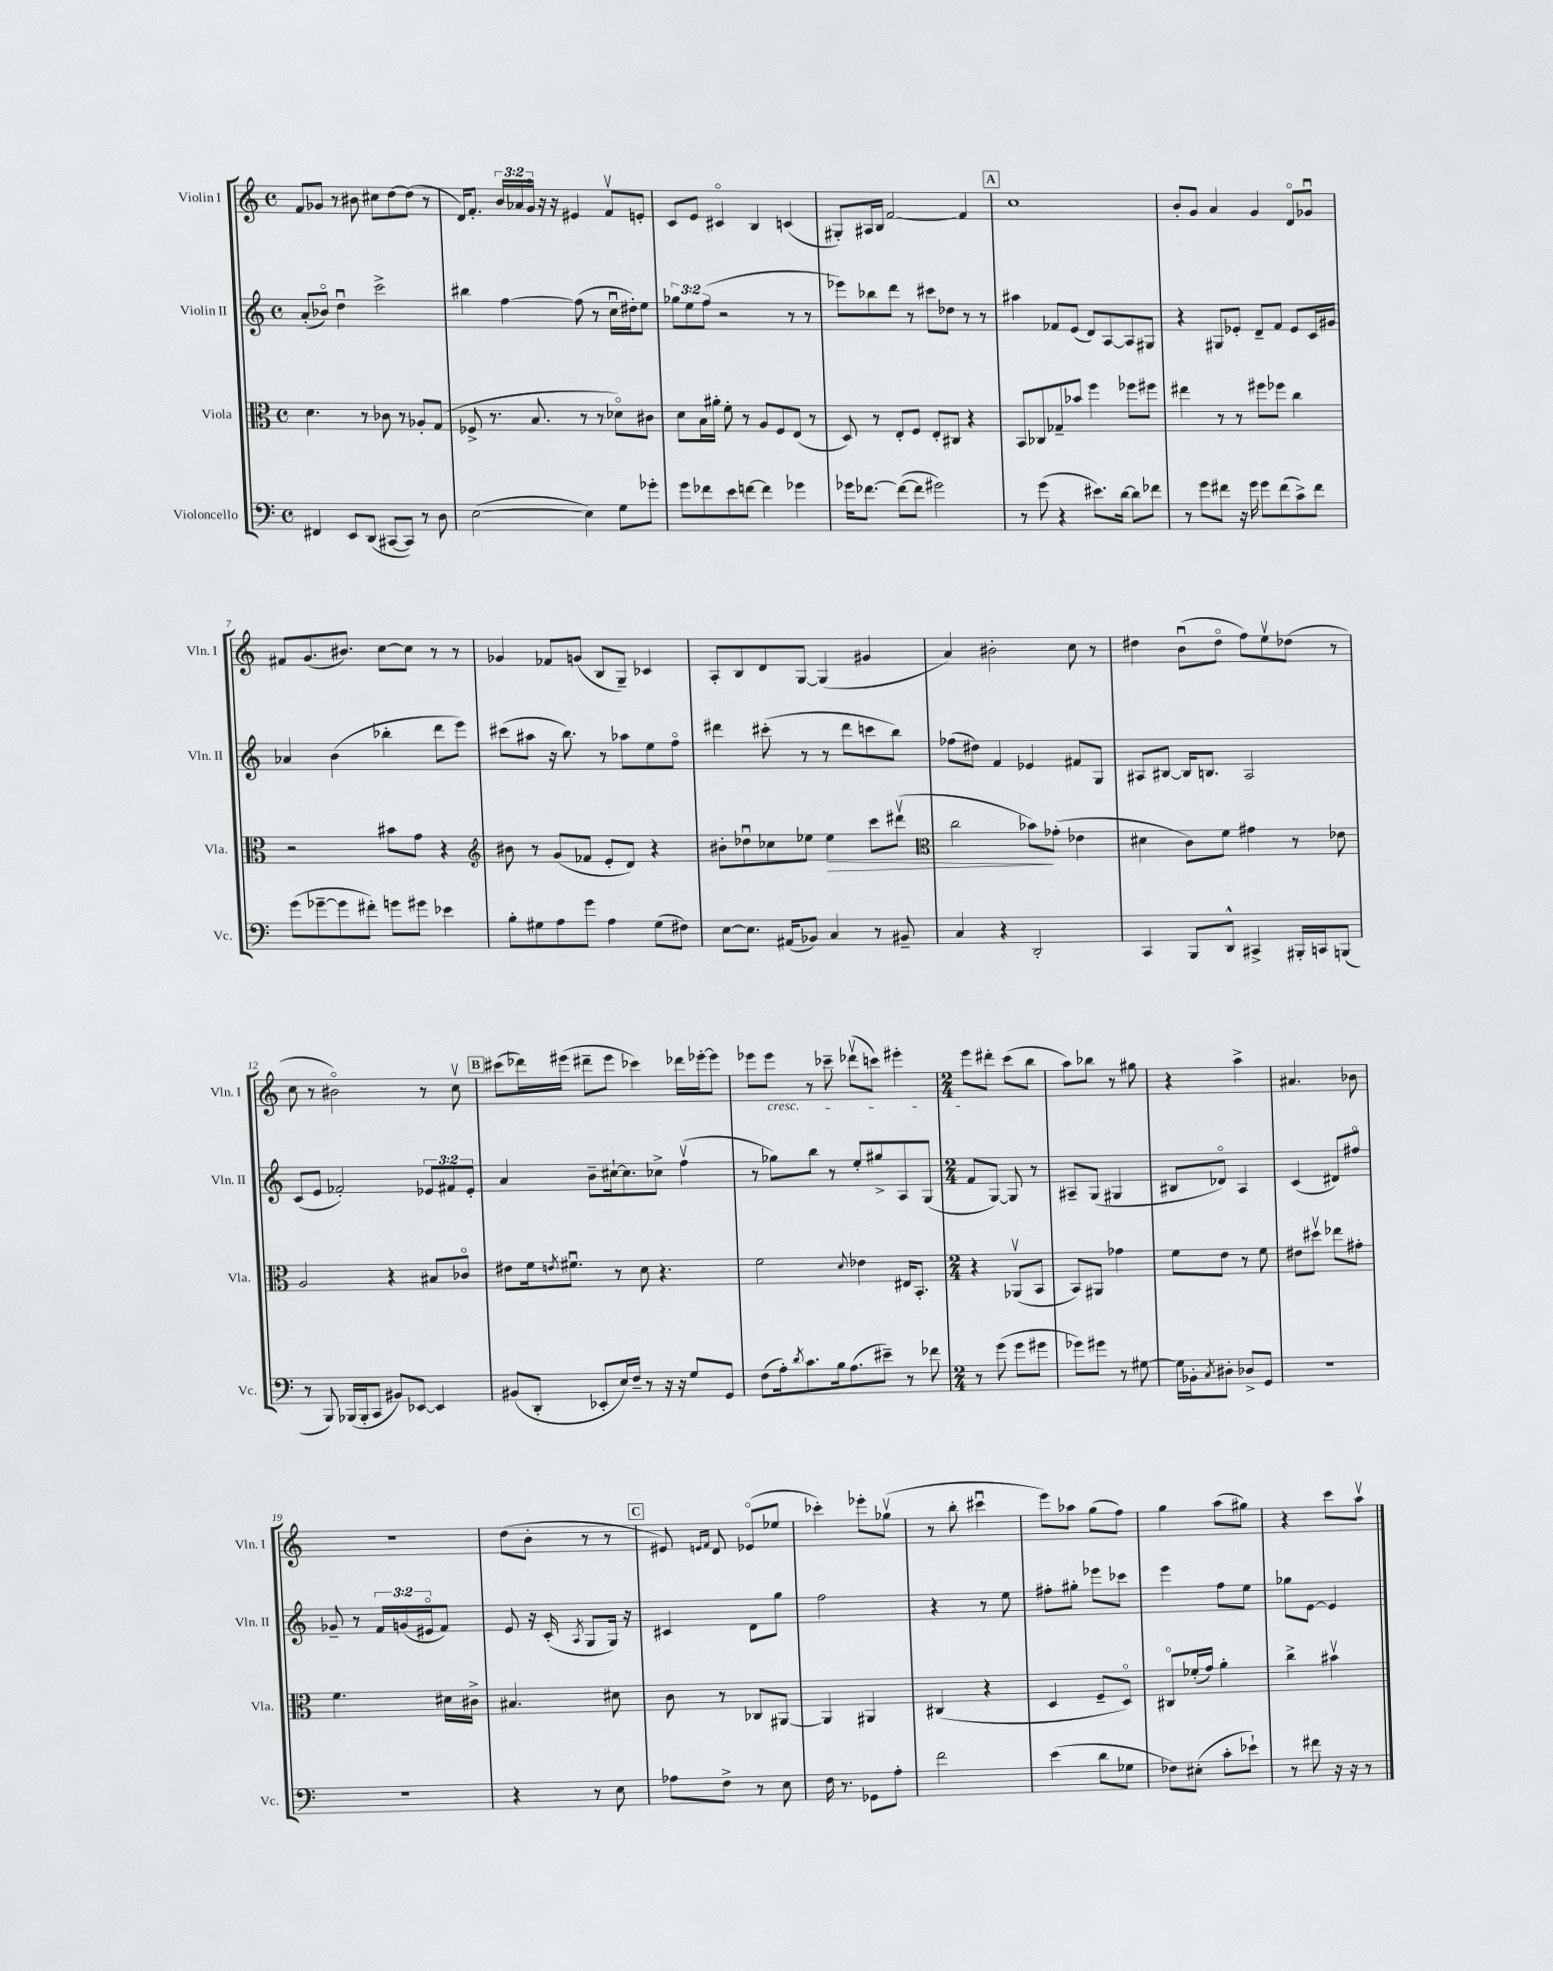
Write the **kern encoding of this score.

**kern	**kern	**dynam	**kern	**kern
*part4	*part3	*part3	*part2	*part1
*staff4	*staff3	*staff3	*staff2	*staff1
*I"Violoncello	*I"Viola	*	*I"Violin II	*I"Violin I
*I'Vc.	*I'Vla.	*	*I'Vln. II	*I'Vln. I
*clefF4	*clefC3	*	*clefG2	*clefG2
*k[]	*k[]	*	*k[]	*k[]
*M4/4	*M4/4	*	*M4/4	*M4/4
*met(c)	*met(c)	*	*met(c)	*met(c)
=1	=1	=1	=1	=1
4FF#X/	4.d\	.	(8a'/L	8f/L
.	.	.	8b-X/J)	8g-X/J
8EE/L	.	.	4ddu\	8r
(8DD/J	8r	.	.	8b#X\
[8CC#X/L	8c-X\	.	2ccc^\	8cc#X\L
8CC#/J])	8r	.	.	[8dd\
8r	8A-X'/L	.	.	(8dd\J]
8D\	(8G/J	.	.	8r
=2	=2	=2	=2	=2
([2E\	8F-X^/	.	4bb#X\	16d/KL)
.	.	.	.	8.f'/J
.	8.r	.	.	.
.	.	.	[4ff\	24b/LL
.	.	.	.	24a-X/
.	8.B/	.	.	.
.	.	.	.	24g/JJ
.	.	.	.	16r
.	.	.	.	16r
4E\])	8r	.	(8ff\]	4e#X/
.	8r	.	8r	.
8G\L	8d-X\L)	.	16ccu\LL	8fv/L
.	.	.	16dd#X'\J)	.
8g-X'\J	8c#X\J	.	8ee\J	8en'/J
=3	=3	=3	=3	=3
8g\L	8d\L	.	12gg-X\L	8c/L
.	.	.	12ee\	.
8f-X\	16B\L	.	.	8e/J
.	.	.	(12ff\J	.
.	16a#X'\JJ	.	.	.
8e\	8f'\	.	2r	4c#X/
[8fn\J	8r	.	.	.
4f\]	8A/L	.	.	4B/
.	8F/	.	.	.
4g-X\	(8E/J	.	8r	(4cn/
.	8r	.	8r	.
=4	=4	=4	=4	=4
16g-X\KL	8D/)	.	8eee-X\L)	8G#X'/L)
[8.f-X\J	.	.	.	.
.	8r	.	8bb-X\	16A#X/L
.	.	.	.	16B/JJ
(8f-\L_	8E'/L	.	8ddd\J	[2f/
8f-\J]	8F/J	.	8r	.
2g#X\)	8E'/L	.	8ccc#X\L	.
.	8C#X/J	.	8dd-X\J	.
.	4r	.	8r	4f/]
.	.	.	8r	.
!!LO:REH:place=s1:t=A
=5	=5	=5	=5	=5
8r	8BB/L	.	4aa#X\	1cc
(8g\	8C-X/	.	.	.
4r	8G-X~/	.	8f-X/L	.
.	8b-X/J	.	(8e/J	.
8.e#X\L)	4ff\	.	8d/L)	.
.	.	.	[8A/	.
[16d\Jk	.	.	.	.
8d\L]	8ff-X\L	.	8A/]	.
8f-X\J	8ff#X\J	.	8G#X/J	.
=6	=6	=6	=6	=6
8r	4ee#X\	.	4r	8b'/L
8g\L	.	.	.	8g/J
8f#X\J	8r	.	8G#X/L	4a/
16r	8r	.	8e-X'/J	.
16g\	.	.	.	.
8g\L	8ff#X\L	.	8d~/L	4g/
(8f#\	8ff-X\J	.	8f/J	.
8c^\)	4cc\	.	8e-/L	8d/L
8f#\J	.	.	16c/L	8g-Xu/J
.	.	.	16g#X/JJ	.
!!LO:LB:g=z
=7	=7	=7	=7	=7
(8g\L	2r	.	4a-X/	8f#X/L
[8g-X~\	.	.	.	(8.g/
8g-\]	.	.	(4b\	.
.	.	.	.	8.b#X/J)
8f#X'\J)	.	.	.	.
8gn\L	8b#X\L	.	4bb-X'\	[8cc\L
8g#X\J	8g\J	.	.	8cc\J]
4e-X\	4r	.	8ddd\L	8r
.	.	.	8eee\J)	8r
=8	=8	=8	=8	=8
*	*clefG2	*	*	*
8B'\L	8b#X\	.	(8ccc#X\L	4g-X/
8G#X\	8r	.	8aa#X\J	.
8A\	(8g/L	.	16r	8f-X/L
.	.	.	8.bb\)	.
8g\J	8f-X/J	.	.	(8gn/J
4A\	8e'/L	.	8r	8B/L
.	8d/J)	.	8aa-X\L	8G~/J)
(8G#\L	4r	.	8ee\	4c-X/
8F#X\J)	.	.	8ff\J	.
=9	=9	=9	=9	=9
[8E\L	8b#X'\L	.	4ddd#X\	8A'/L
8.E\J]	8dd-Xu\	.	.	8B/
.	8cc-X\	.	(8ccc#X'\	8d/
(16AA#X/KL	.	.	.	.
8BB-X/J)	8ee-X\J	.	8r	[8G/J
!	!	!LO:HP:b	!	!
4C/	4ee-\	>	8r	(4G/]
.	.	.	8ddd#\L	.
8r	8ccc\L	.	8cccn\	4g#X/
8BB#X~/	(8ddd#Xv\J	.	8bb\J)	.
=10	=10	=10	=10	=10
*	*clefC3	*	*	*
4C/	2cc\	.	(8ff-X\L	4a/)
.	.	.	8dd#X\J)	.
4r	.	.	4f/	2b#X'\
2DD'/	8b-X\L)	.	4e-X/	.
.	(8g-X'\J	]	.	.
.	4e-X\	.	8f#X/L	8cc\
.	.	.	8G/J	8r
=11	=11	=11	=11	=11
4CC/	4d#X\	.	8A#X/L	4dd#X\
.	.	.	[8B#X/J	.
8BBB/L	8c\L)	.	16B#/KL]	(8bu\L
.	.	.	8.Bn/J	.
8DD^^/J	8f\J	.	.	8dd#\J
4CC#X^/	4g#X\	.	2A#/	8ff\L)
.	.	.	.	8eev\
16BBB#X'/LL	8r	.	.	(8dd-X\J
16CCn/J	.	.	.	.
(8BBBn/J	8e-X\	.	.	8r
!!LO:LB:g=z
=12	=12	=12	=12	=12
8r	2A/	.	(8c/L	8cc\
8BBB/)	.	.	8e/J	8r
(16BBB-X/LL	.	.	2f-X'/)	2b#X\)
16BBB-'/J	.	.	.	.
8CC/J	.	.	.	.
8BB#X/L)	4r	.	.	.
[8EE-X/J	.	.	.	.
4EE-/]	8B#X/L	.	12e-X/L	8r
.	.	.	12f#X/	.
.	8c-X/J	.	.	8ccv\
.	.	.	12e-'/J	.
!!LO:REH:place=s1:t=B
=13	=13	=13	=13	=13
(8BB#X/L	8e#X\L	.	4a/	(8ccc#X\L
8DD'/J	16f\k	.	.	16ddd-X\L)
.	8qen/	.	.	.
.	8.f#Xu\J	.	.	(16eee#X\JJ
8EE-X'/L	.	.	8b~\L	8ddd#X~\L
16E/L)	8r	.	[16cc#X`\k	8eee#\J
16F~/JJ	.	.	8.cc#\]	.
8r	8d\	.	.	4ccc-X\)
16r	4.r	.	8cc-X^\J	.
16r	.	.	.	.
8G/L	.	.	(4ffv\	16ddd-X\LL
.	.	.	.	[16eee-X'\J
8GG/J	.	.	.	8eee-\J]
=14	=14	=14	=14	=14
(8F\L	2f\	.	8r	8eee-X\L
!	!	!	!	!LO:TX:b:i:t=cresc.
16A'\k)	.	.	8gg-X\L)	8eee-\J
8qd/	.	.	.	.
8.c\	.	.	.	.
.	.	.	8bb\J	8r
16B\k	.	.	8r	8ccc-X~\
(8.A\	.	.	.	.
.	8qqd/	.	.	.
.	4e-X\	.	8ee'/L	(8ddd-Xv\L
8e#X~\J)	.	.	8gg#X^/	8cccn\J)
8r	16E#X/KL	.	8A/	4eee#X'\
.	8.BB'/J	.	.	.
8f-X\	.	.	(8G/J	.
=15	=15	=15	=15	=15
*M2/4	*M2/4	*	*M2/4	*M2/4
8r	4r	.	8f/L	8eee\L
(8g\	.	.	[8G/J)	8ddd#X'\J
8g\L	(8AA-Xv/L	.	8G/]	(8ccc\L
8g#X\J	8BB/J	.	8r	8bb\J
=16	=16	=16	=16	=16
8g-X\L)	8BB/L)	.	8A#X~/L	8aa\L)
8g#X\J	8AA#X/J	.	(8G/J	8bb-X\J
8r	4g-X\	.	4G#X/	8r
[8G#X\	.	.	.	8gg#X\
=17	=17	=17	=17	=17
16G#\LL]	8f\L	.	8B#X/L	4r
16BB-X'\J	.	.	.	.
8qC/	.	.	.	.
8D#X'\J	8e\J	.	8d-X/J)	.
8D-X^/L	8r	.	4A/	4aa^\
8GG/J	8f\	.	.	.
=18	=18	=18	=18	=18
2r	8e#X\L	.	(4c/	4.a#X/
.	8dd#Xv\J	.	.	.
.	8ee-X\L	.	8d#X/L)	.
.	8g#X'\J	.	8ff#X/J	8b-X\
!!LO:LB:g=z
=19	=19	=19	=19	=19
2r	4.f\	.	8g-X~/	2r
.	.	.	8r	.
.	.	.	24f/LL	.
.	.	.	(24gn/	.
.	.	.	24e#X/J	.
.	16d#X\LL	.	8f/J)	.
.	16c#X^\JJ	.	.	.
=20	=20	=20	=20	=20
4r	4.B#X/	.	8e/	(8dd\L
.	.	.	16r	8b'\J
.	.	.	(16c'/	.
.	.	.	8qA/	.
8r	.	.	8G/L	8r
8E\	8d#X\	.	16G/Jk)	8r
.	.	.	16r	.
!!LO:REH:place=s1:t=C
=21	=21	=21	=21	=21
8A-X\L	8c\	.	4c#X/	8e#X/)
.	.	.	.	16qqen/LL
.	.	.	.	16qqf/JJ
8F^\J	8r	.	.	8d/
8r	8C-X/L	.	8d\L	(8e-X/L
8E\	[8AA#X/J	.	8gg\J	8ee-X/J
=22	=22	=22	=22	=22
16F\	4AA#/]	.	2ff\	4ccc-X'\)
8.r	.	.	.	.
8GG-X\L	4AA#X/	.	.	8eee-X'\L
8A'\J	.	.	.	(8gg-Xv\J
=23	=23	=23	=23	=23
2f\	(4C#X/	.	4r	8r
.	.	.	.	8bb'\
.	4r	.	8r	4ccc#Xu\
.	.	.	8ee\	.
=24	=24	=24	=24	=24
(4e\	4D/	.	8ff#X'\L	8eee\L)
.	.	.	8gg#X'\J	8aa-X\J
8d\L	8F~/L	.	8eee-X\L	(8gg\L
8G-X\J	8D/J)	.	8ccc-X\J	8ff\J)
=25	=25	=25	=25	=25
8F-X\L)	8C#X/L	.	4eee\	4gg\
(8E#X'\J	(16f-X'/L	.	.	.
.	16g/JJ)	.	.	.
8c'\L	4a'\	.	8ff\L	(8aa\L
8e-X`\J)	.	.	8ee\J	8gg#X\J)
=26	=26	=26	=26	=26
8r	4cc^\	.	8gg-X\L	4r
8f#X\	.	.	[8e\J	.
16r	4b#Xv\	.	4e/]	8ccc\L
16r	.	.	.	.
8r	.	.	.	8aav\J
==	==	==	==	==
*-	*-	*-	*-	*-
